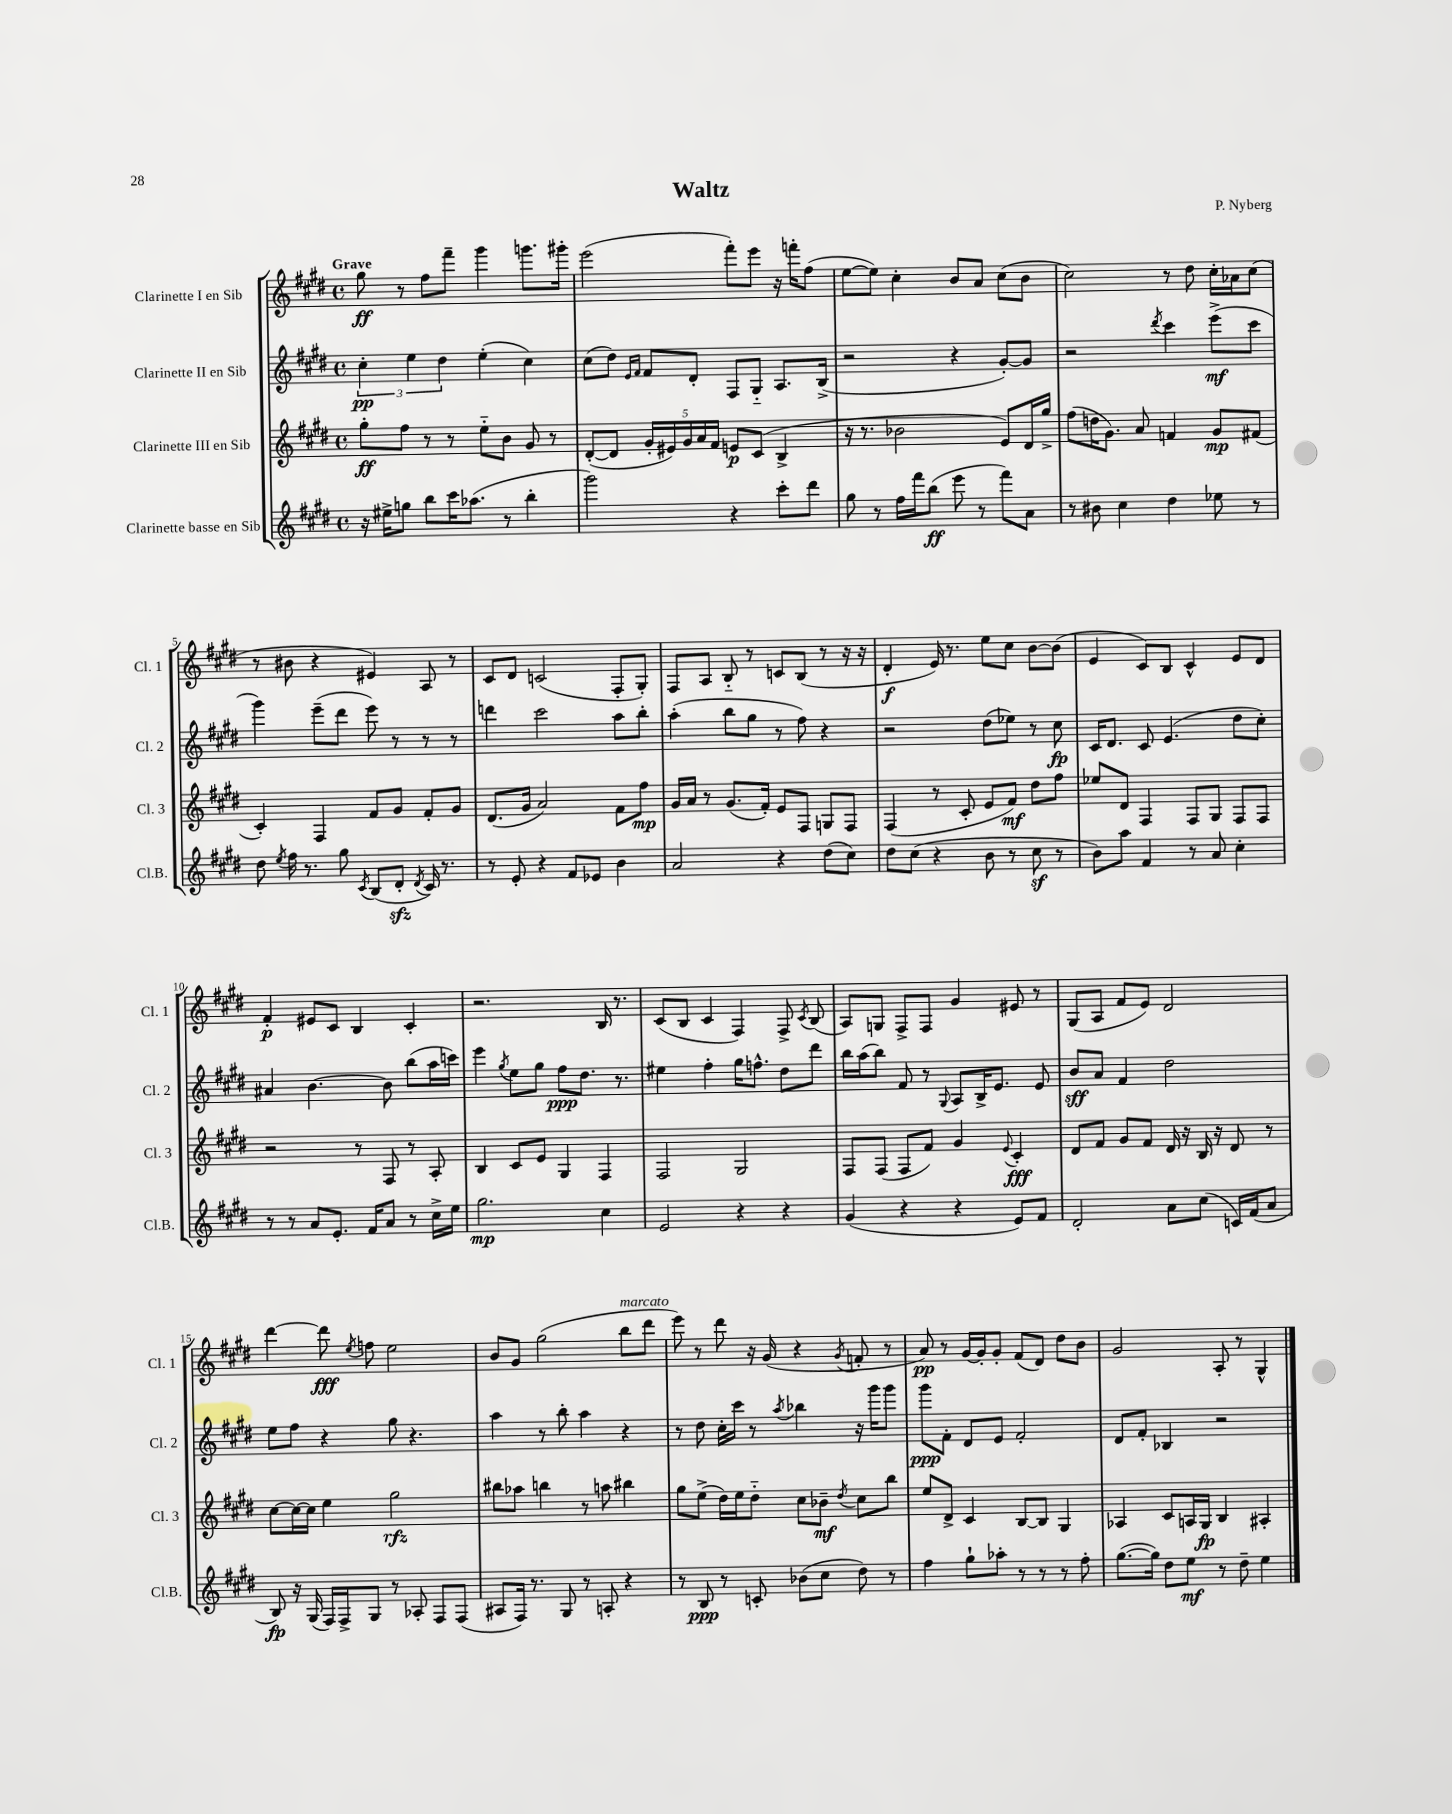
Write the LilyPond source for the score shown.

\header { title = "Waltz" composer = "P. Nyberg" }
<<
\new StaffGroup <<
\new Staff = "s0" \with { instrumentName = "Clarinette I en Sib" shortInstrumentName = "Cl. 1" } {
    \clef treble \key e \major \defaultTimeSignature \time 4/4 \tempo "Grave"
    \autoBeamOff gis''8\ff r8 fis''8[ fis'''8]-- gis'''4 g'''8.[ gis'''16]-. |
    e'''2( fis'''8[-.) e'''8] r16 f'''16[-. fis''8]( |
    e''8[~ e''8]) cis''4-. b'8[ a'8] cis''8[( b'8] |
    cis''2) r8 dis''8 cis''16[-. aes'16 cis''8]( |
    r8 bis'8 r4 eis'4) a8 r8 |
    cis'8[ dis'8] c'2( fis8[-. gis8]-.) |
    fis8[ a8] b8-_ r8 c'8[ b8]( r8 r16 r16 |
    dis'4-.\f e'16) r8. e''8[ cis''8] b'8[~ b'8]( |
    e'4 cis'8[) b8] cis'4-^ e'8[ dis'8] |
    fis'4-.\p eis'8[ cis'8] b4 cis'4-. |
    r2. b16 r8. |
    cis'8[( b8] cis'4 fis4) fis8-> \acciaccatura { cis'8 } b8( |
    a8[) g8] fis8[-> fis8] gis'4 eis'8 r8 |
    gis8[( a8] fis'8[ e'8]) dis'2 |
    dis'''4~ dis'''8\fff \acciaccatura { e''8 } f''8 e''2 |
    b'8[ gis'8] gis''2( b''8[^\markup { \italic "marcato" } dis'''8] |
    e'''8) r8 dis'''8 r16 gis'16( r4 \acciaccatura { gis'8 } f'8-. r8 |
    a'8\pp) r8 gis'16[~ gis'16-. gis'8]-. fis'8[( dis'8]) dis''8[ b'8] |
    gis'2 a8-. r8 gis4-^ \bar "|." |
}
\new Staff = "s1" \with { instrumentName = "Clarinette II en Sib" shortInstrumentName = "Cl. 2" } {
    \clef treble \key e \major \defaultTimeSignature \time 4/4
    \autoBeamOff \tuplet 3/2 { cis''4-.\pp e''4 dis''4 } e''4-.( cis''4) |
    cis''8[( dis''8]) \grace { e'16[ fis'16] } fis'8[ dis'8]-. fis8[ gis8]-_ a8.[ b16]->( |
    r2 r4 gis'8[~-.) gis'8] |
    r2 \acciaccatura { dis'''8 } cis'''4 e'''8[->\mf( cis'''8] |
    gis'''4) e'''8[--( dis'''8] e'''8) r8 r8 r8 |
    d'''4 cis'''2 a''8[ b''8]-. |
    a''4-.( b''8[ gis''8] r8 fis''8) r4 |
    r2 dis''8[( ees''8]) r8 cis''8\fp |
    cis'16[ dis'8.] cis'8 e'4.( dis''8[ cis''8]-.) |
    ais'4 b'4.~ b'8 b''8[( a''16 c'''16]) |
    e'''4 \acciaccatura { gis''8 } e''8[ gis''8] fis''8[\ppp dis''8.] r8. |
    eis''4 fis''4-. gis''16[ f''8.]-^ dis''8[ dis'''8] |
    b''16[ a''16( b''8]) fis'8 r8 \appoggiatura { gis8 } a8[ b16-> e'8.] e'8 |
    b'8[\sff a'8] fis'4 dis''2 |
    e''8[ fis''8] r4 gis''8 r4. |
    a''4 r8 b''8-. a''4 r4 |
    r8 dis''8 cis''16[-. cis'''16] r8 \acciaccatura { a''8 } bes''4 r16 gis'''16[ gis'''8] |
    gis'''8[\ppp fis'8]-. dis'8[ e'8] fis'2-. |
    dis'8[ fis'8]-. bes4 r2 \bar "|." |
}
\new Staff = "s2" \with { instrumentName = "Clarinette III en Sib" shortInstrumentName = "Cl. 3" } {
    \clef treble \key e \major \defaultTimeSignature \time 4/4
    \autoBeamOff gis''8[-.\ff fis''8] r8 r8 e''8[-_ b'8] gis'8 r8 |
    dis'8[~-.( dis'8] \tuplet 5/4 { gis'16[-. eis'16) gis'16 a'16 fis'16] } e'8[\p cis'8]( b4-> |
    r16 r8. bes'2 e'8[) dis'16 gis''16]-> |
    fis''8[( d''16 gis'8.]) a'8 f'4 gis'8[\mp fis'8]( |
    cis'4-.) fis4 fis'8[ gis'8] fis'8[-. gis'8] |
    dis'8.[( gis'16] a'2) fis'8[ fis''8]\mp |
    gis'16[ a'16] r8 gis'8.[( fis'16]-.) e'8[ fis8] g8[ fis8] |
    fis4( r8 cis'8-. e'8[ fis'8]\mf) dis''8[ fis''8] |
    ees''8[ dis'8] fis4 fis8[ gis8] fis8[ fis8] |
    r2 r8 fis8 r8 a8-. |
    b4 cis'8[ e'8] gis4 fis4 |
    fis2 gis2 |
    fis8[ fis8]( fis8[ fis'8]) gis'4 \appoggiatura { e'8 } cis'4-.\fff |
    dis'8[ fis'8] gis'8[ fis'8] dis'16 r16 b16 r16 dis'8 r8 |
    cis''8[~ cis''16~ cis''16] e''4 gis''2\rfz |
    bis''8[ aes''8] b''4 r8 a''8 bis''4 |
    gis''8[ e''8]->( dis''16[) e''16 dis''8]-_ cis''8[ bes'8]--\mf \acciaccatura { dis''8 } cis''8[ b''8] |
    e''8[ dis'8]-> cis'4 b8[~ b8] gis4 |
    aes4 cis'8[ a16 gis16]\fp b4 ais4-. \bar "|." |
}
\new Staff = "s3" \with { instrumentName = "Clarinette basse en Sib" shortInstrumentName = "Cl.B." } {
    \clef treble \key e \major \defaultTimeSignature \time 4/4
    \autoBeamOff r16 eis''16[-> g''8] b''8[ cis'''16 aes''8.]( r8 b''4-. |
    gis'''2) r4 cis'''8[-. dis'''8] |
    gis''8 r8 fis''16[ fis'''16 b''8]\ff( e'''8 r8 fis'''8[) a'8] |
    r8 bis'8 cis''4 dis''4 ees''8 r8 |
    dis''8 \acciaccatura { e''8 } fis''16 r8. gis''8 \acciaccatura { cis'8 } b8[( dis'8]-.\sfz \acciaccatura { dis'8 } cis'16) r8. |
    r8 e'8-. r4 fis'8[ ees'8] b'4 |
    a'2 r4 dis''8[( cis''8]) |
    dis''8[ cis''8]( r4 b'8 r8 cis''8\sf r8 |
    b'8[) a''8] fis'4 r8 a'8 cis''4-. |
    r8 r8 a'8[ e'8.]-. fis'16[ a'8] r8 cis''16[-> e''16] |
    gis''2.\mp cis''4 |
    e'2 r4 r4 |
    gis'4( r4 r4 e'8[) fis'8] |
    dis'2-. a'8[ cis''8]( c'16[) fis'16( a'8] |
    b8\fp) r16 gis16( fis16[) fis16-> gis8] r8 aes8-. fis8[ fis8]( |
    ais8[ fis16]) r8. gis8 r8 a8-. r4 |
    r8 b8\ppp r8 c'8-. bes'8[( cis''8] dis''8) r8 |
    fis''4 gis''8[-! aes''8]-. r8 r8 r8 fis''8-. |
    gis''8.[~( gis''16]) dis''8[ e''8]\mf r8 dis''8-- e''4 \bar "|." |
}
>>
>>
